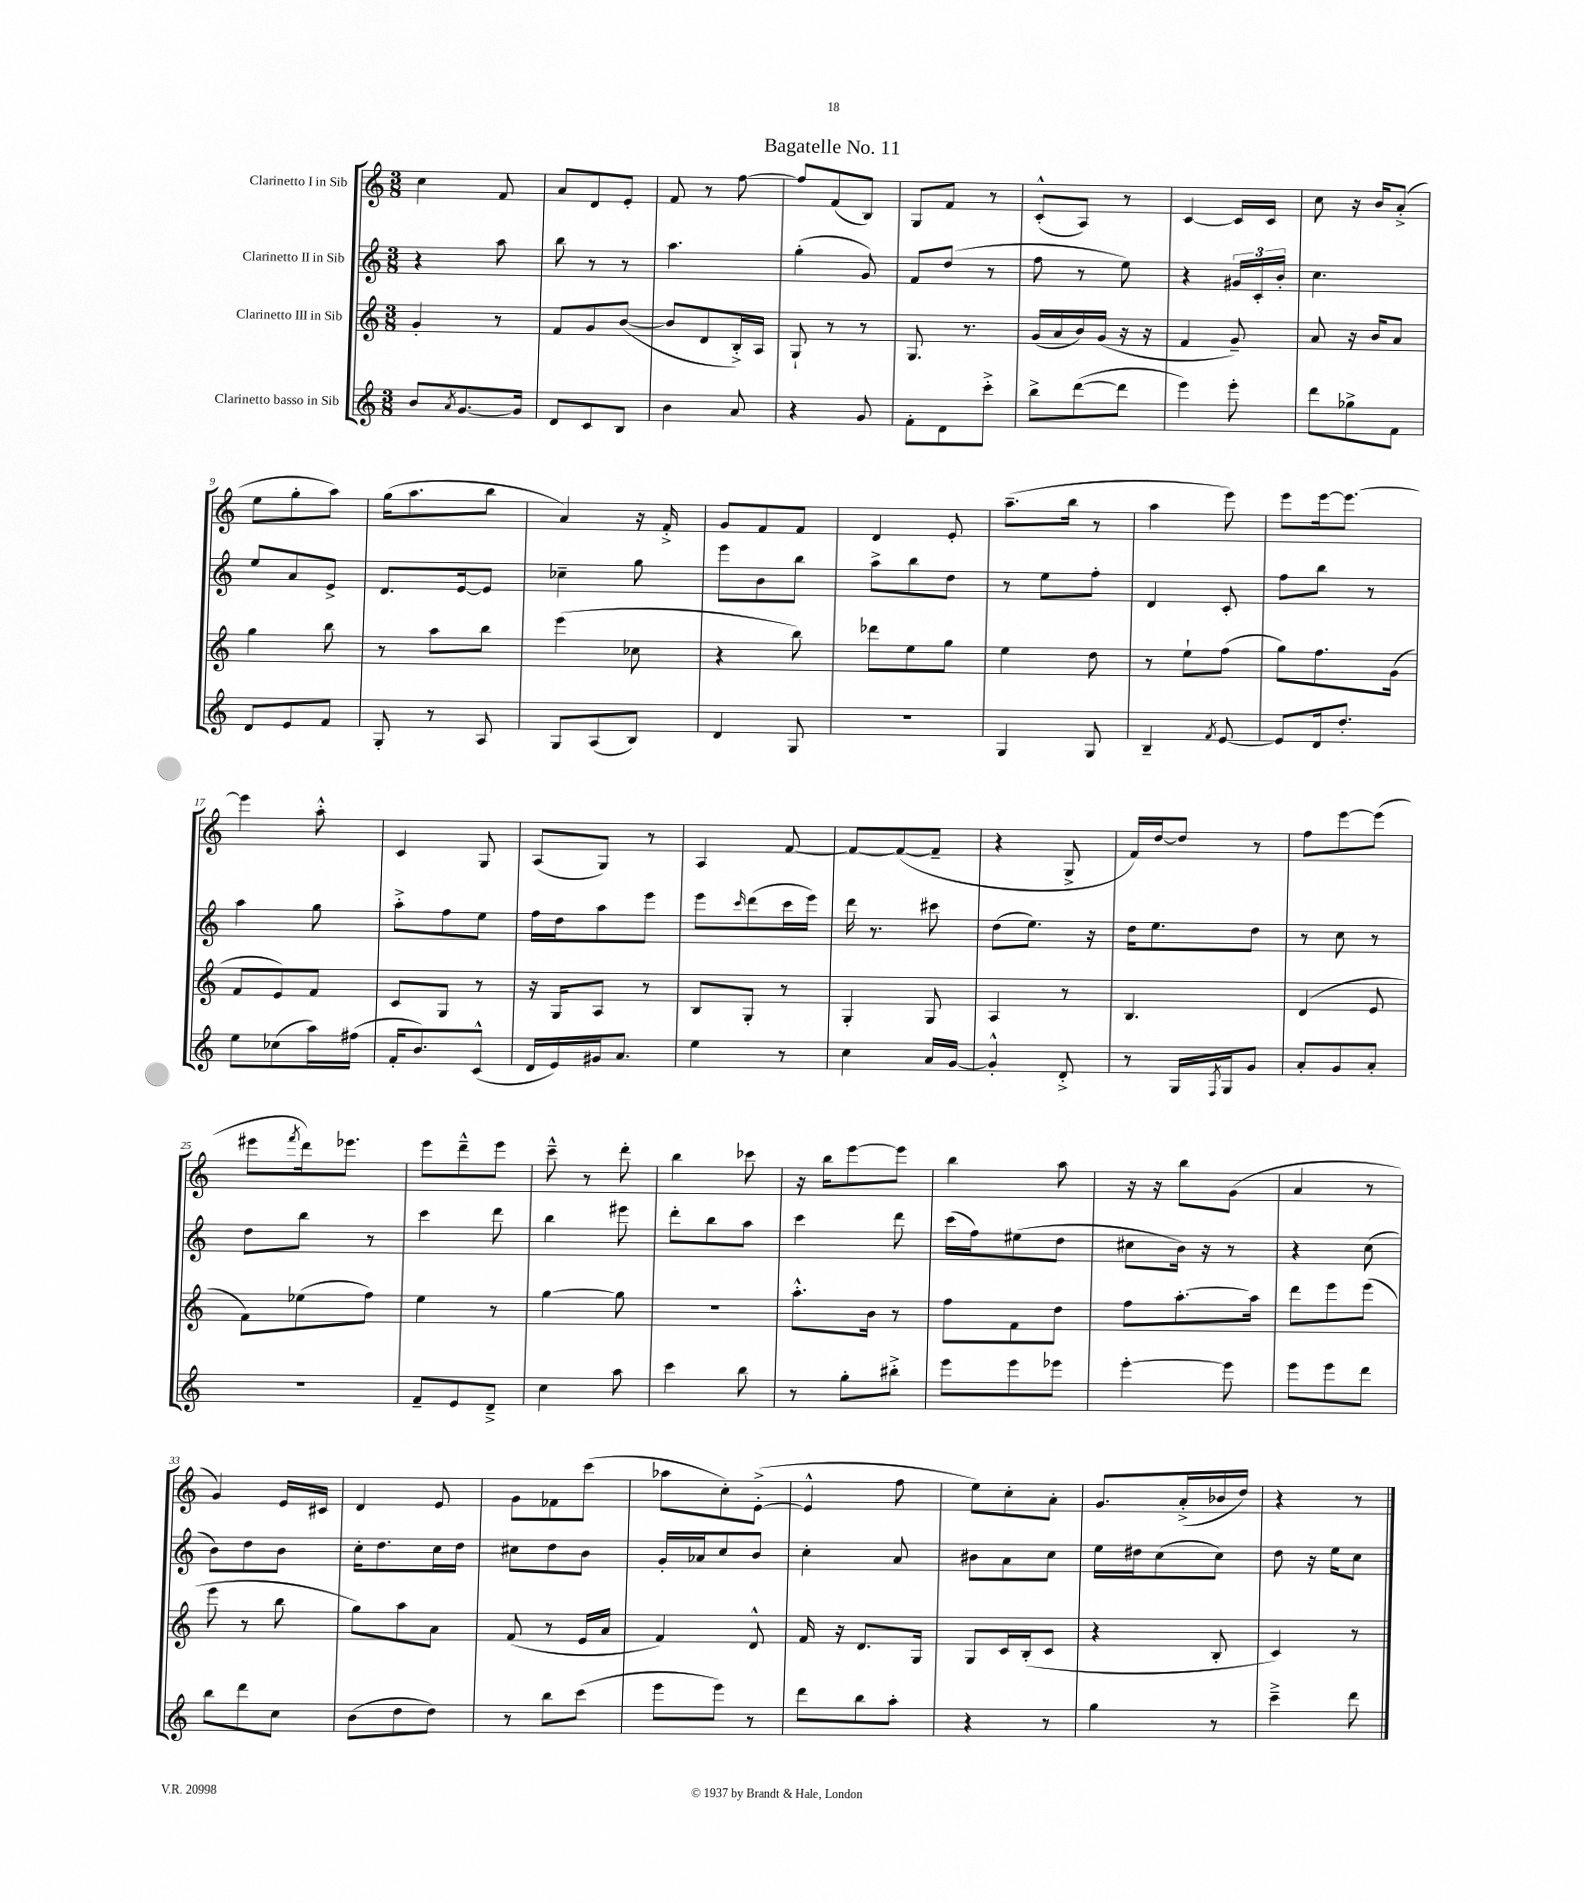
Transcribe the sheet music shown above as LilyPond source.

\header { title = "Bagatelle No. 11" }
<<
\new StaffGroup <<
\new Staff = "s0" \with { instrumentName = "Clarinetto I in Sib" } {
    \clef treble \key c \major \numericTimeSignature \time 3/8
    c''4 f'8 |
    a'8 d'8 e'8-. |
    f'8 r8 f''8~ |
    f''8 f'8( b8) |
    g8 f'8 r8 |
    c'8-.-^( a8) r8 |
    c'4~ c'16 c'16 |
    c''8 r16 b'16 a'8-.->( |
    e''8 g''8-. a''8) |
    g''16( a''8. b''8 |
    a'4) r16 f'16-.-> |
    g'8 f'8 f'8 |
    d'4 e'8-. |
    a''8.--( b''16 r8 |
    a''4 e'''8) |
    e'''8 e'''16~ e'''8.~ |
    e'''4 a''8-.-^ |
    c'4 g8 |
    a8( g8) r8 |
    a4 f'8~ |
    f'8~ f'8~( f'8-- |
    r4 g8-> |
    f'16) d''16~ d''8 r8 |
    f''8 e'''8~ e'''8( |
    eis'''8 \acciaccatura { f'''8 } d'''16) ees'''8. |
    e'''8 d'''8---^ e'''8 |
    c'''8---^ r8 d'''8-. |
    b''4 ces'''8 |
    r16 b''16 e'''8~ e'''8 |
    b''4 a''8 |
    r16 r16 b''8 g'8( |
    a'4 r8 |
    g'4) e'16 cis'16 |
    d'4 e'8 |
    g'8 fes'8 c'''8( |
    aes''8 c''8-.) e'8~-.->( |
    e'4-^ f''8 |
    e''8) c''8-. a'8-. |
    g'8. a'16-.->( bes'16 d''16) |
    r4 r8 \bar "|." |
}
\new Staff = "s1" \with { instrumentName = "Clarinetto II in Sib" } {
    \clef treble \key c \major \numericTimeSignature \time 3/8
    r4 a''8 |
    b''8 r8 r8 |
    a''4. |
    g''4-.( g'8) |
    f'8 d''8( r8 |
    f''8 r8 e''8) |
    r4 \tuplet 3/2 { gis'16 c'16-. b'16-. } |
    c''4. |
    e''8 a'8 e'8-> |
    d'8. e'16~ e'8 |
    ces''4-- g''8 |
    e'''8 b'8 b''8 |
    a''8-> b''8 d''8 |
    r8 e''8 f''8-. |
    d'4 c'8-. |
    f''8 b''8 r8 |
    a''4 g''8 |
    a''8-.-> f''8 e''8 |
    f''16 d''16 a''8 e'''8 |
    e'''8 \grace { c'''16 } d'''8( c'''16 e'''16) |
    d'''16 r8. cis'''8 |
    d''8( e''8.) r16 |
    d''16 e''8. d''8 |
    r8 c''8 r8 |
    d''8 b''8 r8 |
    c'''4 d'''8 |
    b''4 eis'''8 |
    d'''8-. b''8 a''8 |
    c'''4 d'''8 |
    c'''16( f''16) eis''8( d''8 |
    cis''8 b'16) r16 r8 |
    r4 c''8( |
    b'8) d''8 b'8 |
    c''16-. d''8. c''16 d''16 |
    cis''8 d''8 b'8 |
    g'16-. aes'16 c''8 b'8 |
    c''4-. a'8 |
    bis'8 a'8 c''8 |
    e''16 dis''16 c''8( c''8) |
    d''8 r16 e''16 c''8 \bar "|." |
}
\new Staff = "s2" \with { instrumentName = "Clarinetto III in Sib" } {
    \clef treble \key c \major \numericTimeSignature \time 3/8
    g'4-. r8 |
    f'8 g'8 b'8~( |
    b'8 d'8 b16-.->) a16 |
    g8-! r8 r8 |
    g8. r8. |
    g'16( a'16 b'16) g'16( r16 r16 |
    f'4 g'8--) |
    a'8 r16 b'16 a'8 |
    g''4 b''8 |
    r8 a''8 b''8 |
    e'''4( ces''8 |
    r4 b''8) |
    des'''8 e''8 g''8 |
    e''4 d''8 |
    r8 e''8-! f''8( |
    g''8) f''8. g'16( |
    f'8 e'8) f'8 |
    c'8 g8 r8 |
    r16 g16 a8 r8 |
    b8 g8-. r8 |
    g4-. g8 |
    a4 r8 |
    b4. |
    d'4( e'8 |
    f'8) ees''8( f''8) |
    e''4 r8 |
    g''4~ g''8 |
    R4. |
    a''8.-.-^ b'16 r8 |
    f''8 f'8 d''8 |
    f''8 a''8.~-. a''16 |
    d'''8 e'''8 e'''8( |
    e'''8 r8 b''8 |
    g''8) a''8 a'8 |
    f'8( r8 e'16 a'16 |
    f'4) d'8-^ |
    f'16 r16 d'8. g16 |
    g8 c'16 b16-.( c'8 |
    r4 b8-. |
    c'4) r8 \bar "|." |
}
\new Staff = "s3" \with { instrumentName = "Clarinetto basso in Sib" } {
    \clef treble \key c \major \numericTimeSignature \time 3/8
    b'8 \acciaccatura { a'8 } g'8.~ g'16 |
    d'8 c'8 b8 |
    b'4 a'8 |
    r4 g'8 |
    f'8-. d'8 c'''8-.-> |
    b''8-> d'''8~( d'''8 |
    e'''4) e'''8-. |
    d'''8 ges''8-> f'8 |
    d'8 e'8 f'8 |
    g8-. r8 a8 |
    g8 a8( b8) |
    d'4 g8 |
    R4. |
    g4 g8 |
    b4-- \acciaccatura { f'8 } e'8~ |
    e'8 d'16 d''8.-. |
    e''8 ces''8( a''16) fis''16( |
    f'16-. b'8.) c'8-^( |
    d'16 e'16) gis'16 a'8. |
    e''4 r8 |
    c''4 a'16 g'16~ |
    g'4-.-^ d'8-.-> |
    r8 g16 \acciaccatura { f8 } g16 g'8 |
    a'8-. g'8 a'8-. |
    R4. |
    f'8-- e'8 d'8---> |
    c''4 a''8 |
    c'''4 b''8 |
    r8 g''8-. bis''8-.-> |
    e'''8 e'''8 ees'''8 |
    e'''4~-. e'''8 |
    e'''8 e'''8 d'''8 |
    b''8 d'''8 c''8 |
    b'8( d''8 d''8) |
    r8 b''8 c'''8( |
    e'''8 e'''8) r8 |
    d'''8 b''8 a''8-. |
    r4 r8 |
    g''4 r8 |
    c'''4---> d'''8 \bar "|." |
}
>>
>>
